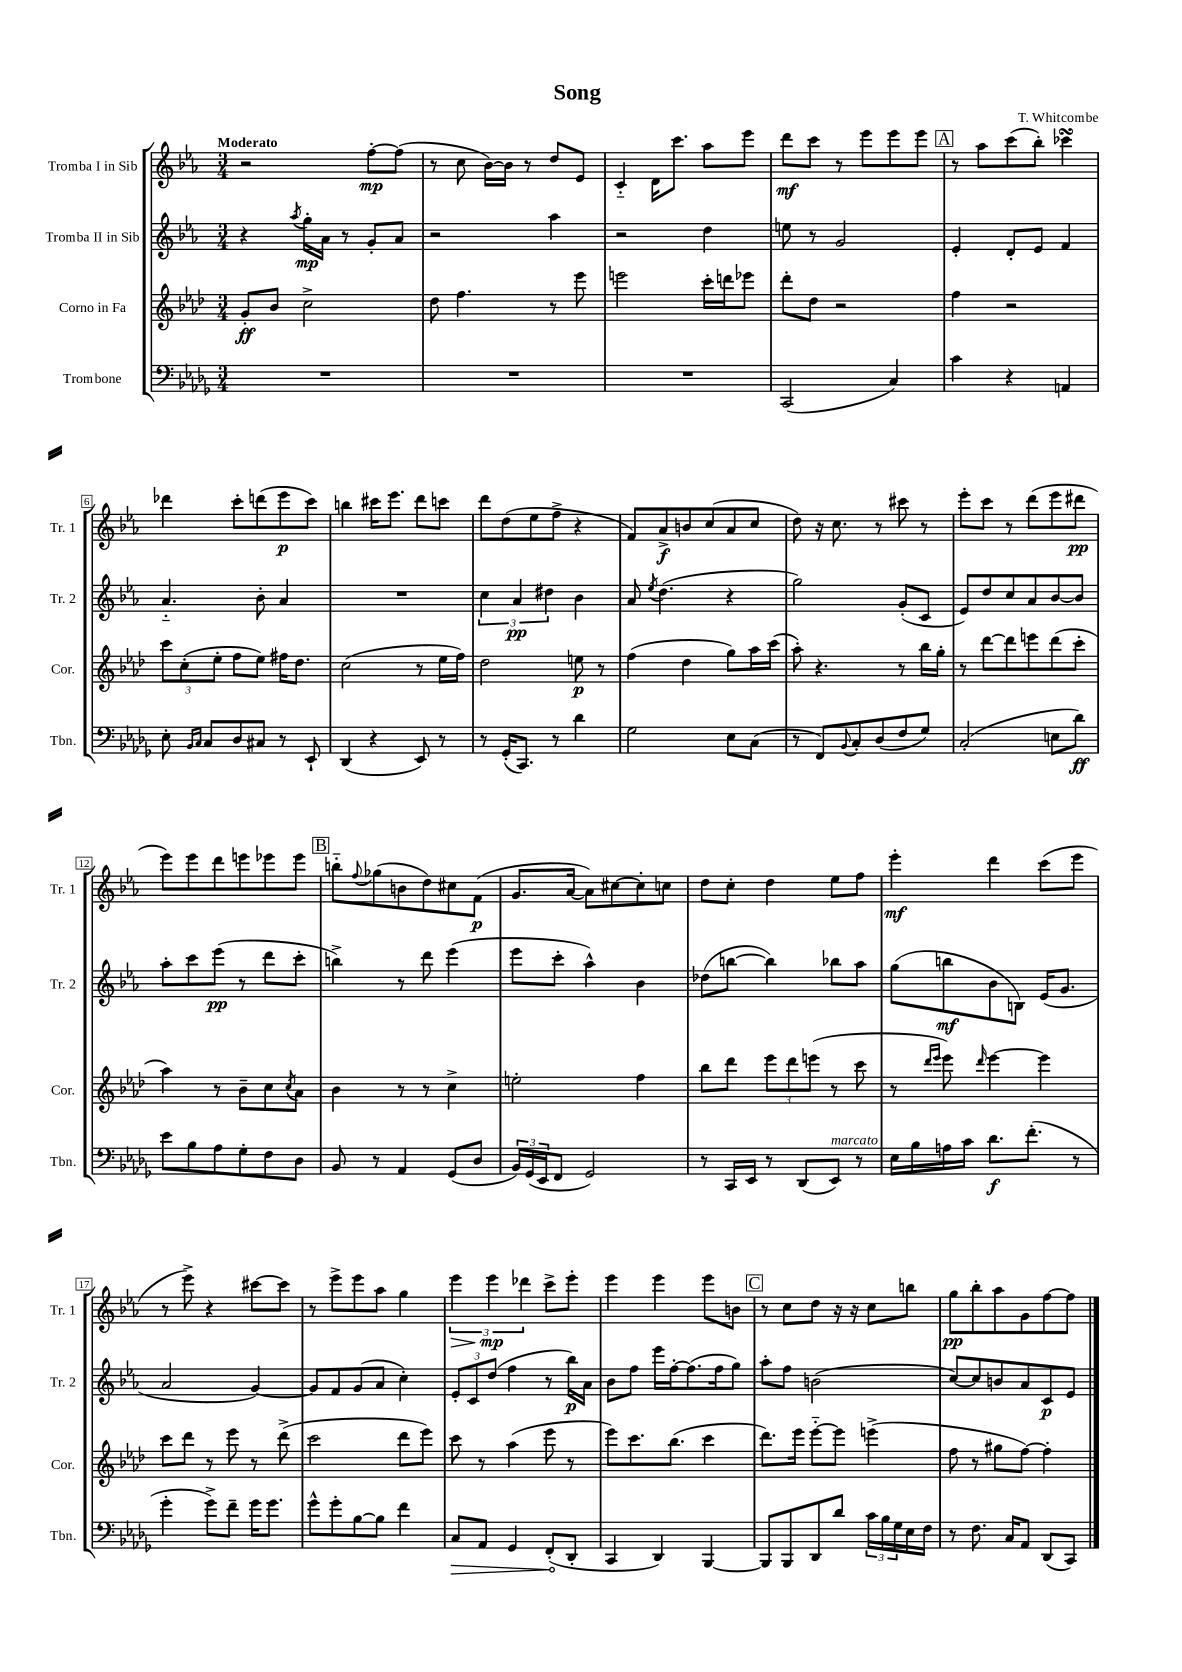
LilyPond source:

\header { title = "Song" composer = "T. Whitcombe" }
<<
\new StaffGroup <<
\new Staff = "s0" \with { instrumentName = "Tromba I in Sib" shortInstrumentName = "Tr. 1" } {
    \clef treble \key ees \major \numericTimeSignature \time 3/4 \tempo "Moderato"
    r2 f''8~-.\mp f''8( |
    r8 c''8 bes'16~) bes'16 r8 d''8 ees'8 |
    c'4-_ d'16 c'''8. aes''8 ees'''8 |
    d'''8\mf c'''8 r8 ees'''8 ees'''8 ees'''8 |
    \mark \markup { \box "A" } r8 aes''8 c'''8( bes''8-.) ces'''4\turn |
    des'''4 c'''8-. d'''8( ees'''8\p c'''8) |
    b''4 cis'''16 ees'''8. d'''8 c'''8 |
    d'''8 d''8( ees''8 f''8-> r4 |
    f'8) aes'8->\f b'8 c''8( aes'8 c''8 |
    d''8) r16 c''8. r8 cis'''8 r8 |
    ees'''8-. c'''8 r8 d'''8( ees'''8 dis'''8\pp |
    ees'''8) ees'''8 d'''8 e'''8 ees'''8 ees'''8 |
    \mark \markup { \box "B" } b''8-_ \appoggiatura { f''8 } ges''8( b'8 d''8) cis''8 f'8\p( |
    g'8. aes'16~ aes'8) cis''8~ cis''8-. c''8 |
    d''8 c''8-. d''4 ees''8 f''8 |
    ees'''4-.\mf d'''4 c'''8( ees'''8 |
    r8 ees'''8->) r4 cis'''8~ cis'''8 |
    r8 ees'''8-> ees'''8 aes''8 g''4 |
    \tuplet 3/2 { ees'''4\> ees'''4\mp\! des'''4 } c'''8-> ees'''8-. |
    ees'''4 ees'''4 ees'''8 b'8 |
    \mark \markup { \box "C" } r8 c''8 d''8 r16 r16 c''8 b''8 |
    g''8\pp bes''8-. aes''8 g'8 f''8~ f''8 \bar "|." |
}
\new Staff = "s1" \with { instrumentName = "Tromba II in Sib" shortInstrumentName = "Tr. 2" } {
    \clef treble \key ees \major \numericTimeSignature \time 3/4
    r4 \acciaccatura { aes''8 } g''16-.\mp aes'16 r8 g'8-. aes'8 |
    r2 aes''4 |
    r2 d''4 |
    e''8 r8 g'2 |
    \mark \markup { \box "A" } ees'4-. d'8-. ees'8 f'4 |
    aes'4.-_ bes'8-. aes'4 |
    R2. |
    \tuplet 3/2 { c''4 aes'4\pp dis''4 } bes'4 |
    aes'8 \acciaccatura { ees''8 } d''4.( r4 |
    g''2) g'8-.( c'8 |
    ees'8) d''8 c''8 aes'8 bes'8~ bes'8 |
    aes''8-. c'''8 ees'''8\pp( r8 d'''8 c'''8-. |
    \mark \markup { \box "B" } b''4->) r8 d'''8 ees'''4( |
    ees'''8 c'''8-. aes''4-^) bes'4 |
    des''8( b''8~ b''4) bes''8 aes''8 |
    g''8( b''8\mf bes'8 b8) ees'16( g'8. |
    aes'2 g'4~) |
    g'8 f'8 g'8( aes'8 c''4-.) |
    \tuplet 3/2 { ees'8-. c'8 d''8( } f''4 r8 bes''16\p) aes'16 |
    bes'8 f''8 ees'''16 f''16~-. f''8.( f''16 g''8) |
    \mark \markup { \box "C" } aes''8-. f''8 b'2( |
    c''8~) c''8 b'8 aes'8 c'8\p ees'8 \bar "|." |
}
\new Staff = "s2" \with { instrumentName = "Corno in Fa" shortInstrumentName = "Cor." } {
    \clef treble \key aes \major \numericTimeSignature \time 3/4
    g'8-.\ff bes'8 c''2-> |
    des''8 f''4. r8 ees'''8 |
    e'''2 c'''16-. d'''16 ees'''8 |
    des'''8-. des''8 r2 |
    \mark \markup { \box "A" } f''4 r2 |
    \tuplet 3/2 { c'''8 c''8-.( ees''8-. } f''8 ees''8) fis''16 des''8. |
    c''2( r8 ees''16 f''16) |
    des''2 e''8\p r8 |
    f''4( des''4 g''8) aes''16 c'''16( |
    aes''8-.) r4. r8 bes''16 g''16-. |
    r8 des'''8~ des'''8 e'''8 des'''8( c'''8-. |
    aes''4) r8 bes'8-- c''8 \acciaccatura { c''8 } aes'8 |
    \mark \markup { \box "B" } bes'4 r8 r8 c''4-> |
    e''2-. f''4 |
    bes''8 des'''8 \tuplet 3/2 { ees'''8 des'''8 e'''8( } r8 c'''8 |
    r8 \grace { des'''16 ees'''16 } ees'''8) \grace { des'''16 } ees'''4~ ees'''4 |
    c'''8 des'''8 r8 ees'''8 r8 des'''8->( |
    c'''2 des'''8 ees'''8) |
    c'''8 r8 aes''4( ees'''8 r8 |
    ees'''8) c'''8. bes''8.( c'''4 |
    \mark \markup { \box "C" } des'''8.) ees'''16 ees'''8~-_ ees'''8 e'''4->( |
    f''8 r8 gis''8 f''8~) f''4-. \bar "|." |
}
\new Staff = "s3" \with { instrumentName = "Trombone" shortInstrumentName = "Tbn." } {
    \clef bass \key des \major \numericTimeSignature \time 3/4
    R2. |
    R2. |
    R2. |
    c,2( c4) |
    \mark \markup { \box "A" } c'4 r4 a,4 |
    ees8-. \grace { bes,16 c16 } c8 des8 cis8 r8 ees,8-! |
    des,4( r4 ees,8) r8 |
    r8 ges,16-.( c,8.) r8 des'4 |
    ges2 ees8 c8( |
    r8 f,8) \appoggiatura { bes,8 } c8-. des8( f8 ges8) |
    c2-.( e8 des'8\ff) |
    ees'8 bes8 aes8 ges8-. f8 des8 |
    \mark \markup { \box "B" } bes,8 r8 aes,4 ges,8( des8 |
    \tuplet 3/2 { bes,16) ges,16( ees,16 } f,8 ges,2) |
    r8 c,16 ees,16 r8 des,8( ees,8^\markup { \italic "marcato" }) r8 |
    ees16 bes16 a16 c'16 des'8.\f f'8.-.( r8 |
    ges'4-. ges'8->) f'8-- ges'16 ges'8. |
    ges'8-^ ges'8-. bes8~ bes8 f'4 |
    \once \override Hairpin.circled-tip = ##t c8\> aes,8 ges,4 f,8-.\!( des,8-. |
    c,4 des,4) bes,,4~ |
    \mark \markup { \box "C" } bes,,8 bes,,8 des,8 des'8 \tuplet 3/2 { c'16 bes16 ges16 } ees16 f16 |
    r8 f8. c16 aes,8 des,8( c,8) \bar "|." |
}
>>
>>
\layout { \context { \Score \override BarNumber.stencil = #(make-stencil-boxer 0.1 0.3 ly:text-interface::print) } }
